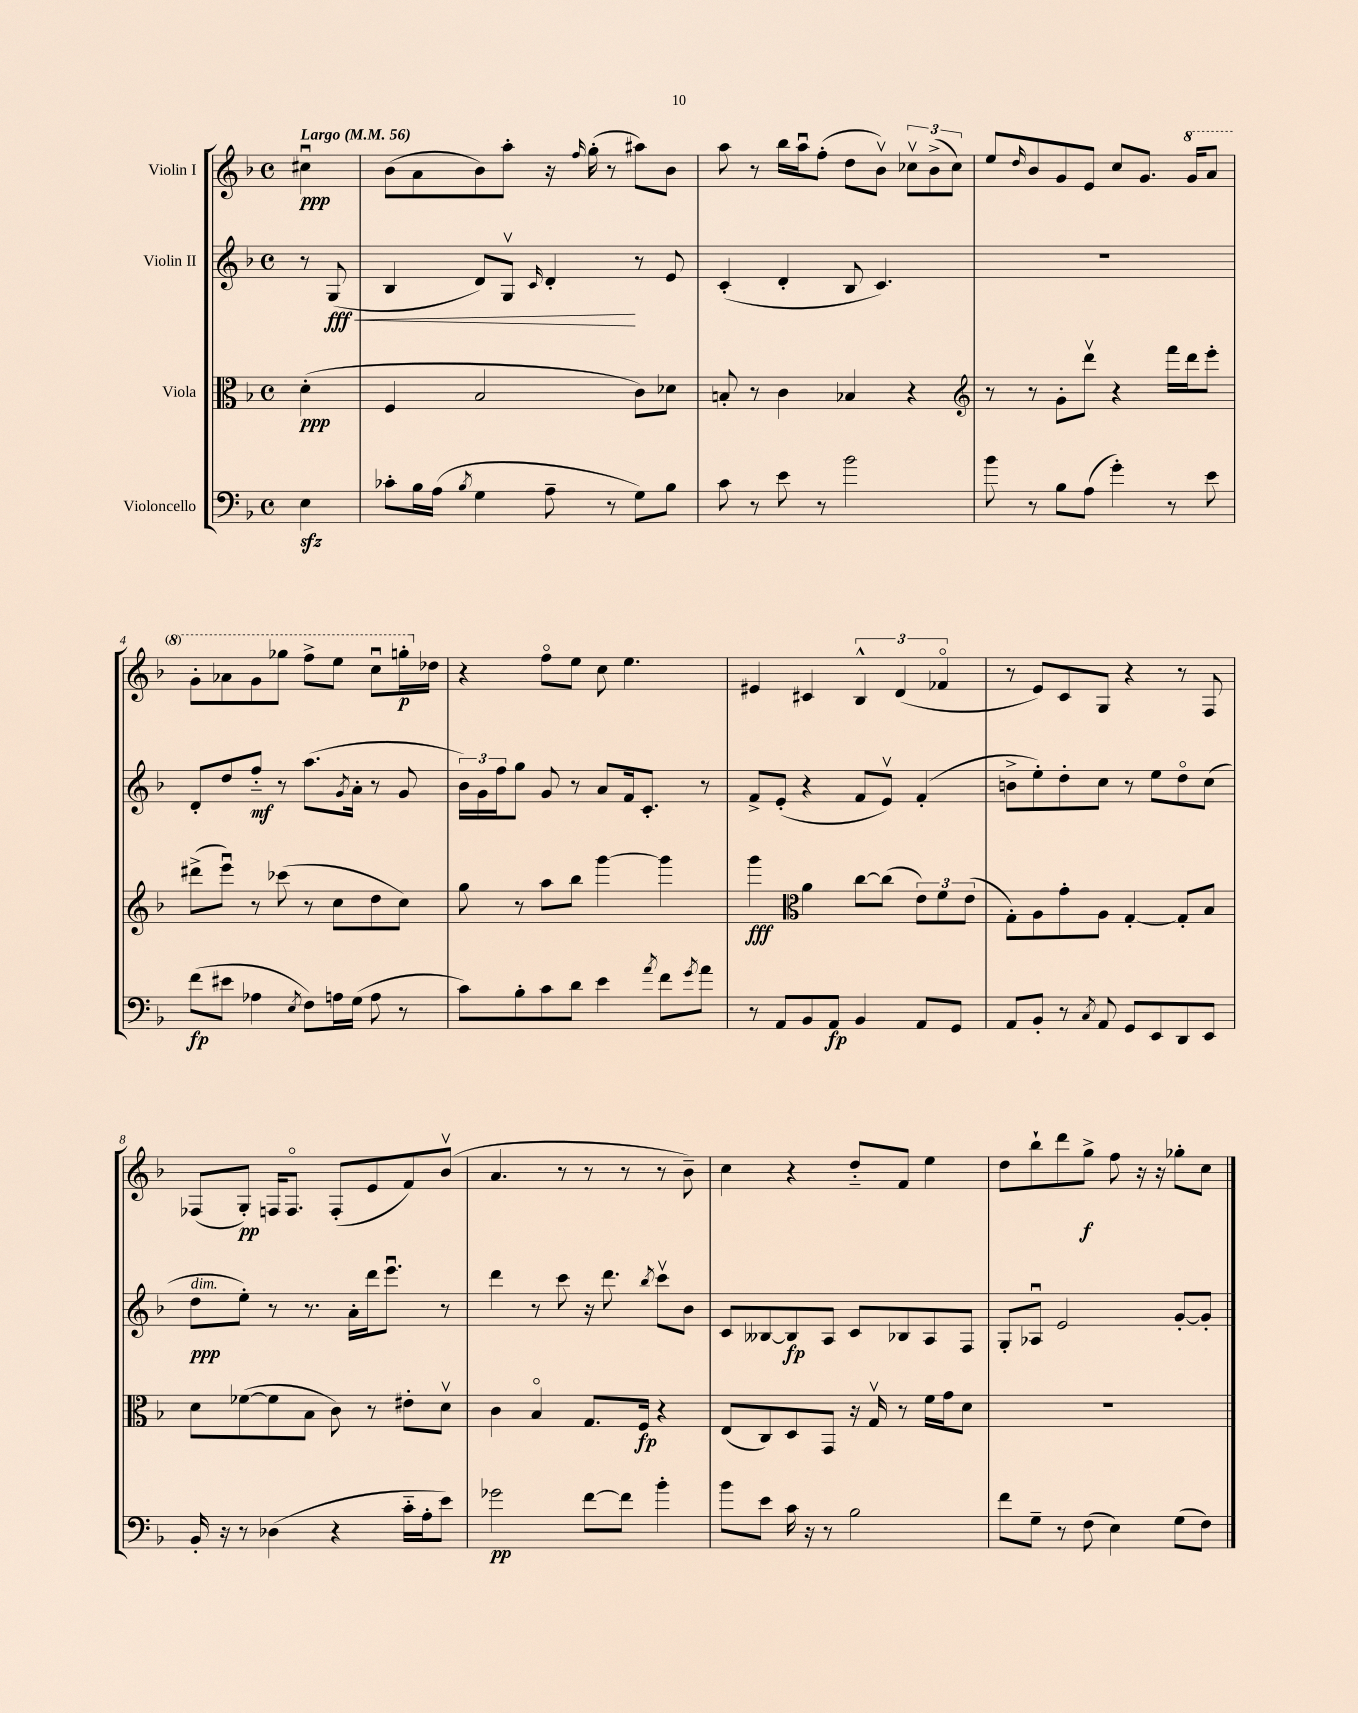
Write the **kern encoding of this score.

**kern	**kern	**kern	**kern
*staff4	*staff3	*staff2	*staff1
*clefF4	*clefC3	*clefG2	*clefG2
*k[b-]	*k[b-]	*k[b-]	*k[b-]
*M4/4	*M4/4	*M4/4	*M4/4
*met(c)	*met(c)	*met(c)	*met(c)
*MM56	*MM56	*MM56	*MM56
4E	(4d'	8r	4cc#u
.	.	(8G	.
=	=	=	=
8c-'	4F	4B-	(8b-
16B-	.	.	8a
(16A	.	.	.
8qB-	.	.	.
4G	2B-	8d)	8b-)
.	.	8Gv	8aa'
.	.	16qqc	.
8A~	.	4d'	16r
.	.	.	16qqff
.	.	.	(16gg'
8r	.	.	8r
8G)	8c)	8r	8aa#)
8B-	8d-	8e	8b-
=	=	=	=
8c	8B'	(4c'	8aa
8r	8r	.	8r
8e	4c	4d'	16bb-
.	.	.	16aau
8r	.	.	(8ff'
2b-	4B-	8B-	8dd
.	.	4.c)	8b-v)
.	4r	.	12cc-v
.	.	.	(12b-^
.	.	.	12cc-)
=	=	=	=
*	*clefG2	*	*
8b-	8r	1r	8ee
.	.	.	16qqdd
8r	8r	.	8b-
8B-	8g'	.	8g
(8A	8dddv	.	8e
4g')	4r	.	8cc
.	.	.	8.g
8r	16fff	.	.
.	16ddd	.	16gg
8e	8eee'	.	8aa
=	=	=	=
(8f	(8ddd#^	8d'	8gg'
8e#	8eeeu)	8dd	8aa-
4A-	8r	8ff'~	8gg
.	(8ccc-	8r	8ggg-
8qE	.	.	.
8F)	8r	(8.aa	8fff^
16A	8cc	.	8eee
.	.	8qg	.
(16G	.	16a'	.
8A	8dd	8r	8cccu
8r	8cc)	8g	16ggg'
.	.	.	16dd-
=	=	=	=
8c)	8gg	24b-)	4r
.	.	24g	.
.	.	24ff	.
8B-'	8r	8gg	.
8c	8aa	8g	8ffo
8d	8bb-	8r	8ee
4e	[4ggg	8a	8cc
.	.	16f	4.ee
.	.	8.c'	.
8qa	.	.	.
8f	4ggg]	.	.
8qg	.	.	.
8a	.	8r	.
=	=	=	=
8r	4ggg	8f^	4e#
8AA	.	(8e'	.
*	*clefC3	*	*
8BB-	4a	4r	4c#
8AA	.	.	.
4BB-	[8cc	8f	6B-^^
.	(8cc]	8ev)	.
.	.	.	(6d
8AA	12e)	(4f'	.
.	12f	.	6f-o
8GG	.	.	.
.	(12e	.	.
=	=	=	=
8AA	8G')	8b^	8r
8BB-'	8A	8ee')	8e)
8r	8g'	8dd'	8c
8qC	.	.	.
8AA	8A	8cc	8G
8GG	[4G'	8r	4r
8EE	.	8ee	.
8DD	8G']	8ddo	8r
8EE	8B-	(8cc	8F
=	=	=	=
16BB-'	8d	8dd	(8F-
16r	.	.	.
8r	([8f-	8ee')	8G')
(4D-	8f-]	8r	16F
.	.	.	8.Fo
.	8B-	8.r	.
4r	8c)	.	(8F'
.	.	16a'	.
.	8r	16ddd	8e
.	.	8.eeeu	.
16c'~	8e#'	.	8f)
16A'	.	.	.
8e)	8dv	8r	(8b-v
=	=	=	=
2g-	4c	4ddd	4.a
.	4B-o	8r	.
.	.	8ccc	8r
[8f	8.G	16r	8r
.	.	8.ddd	.
8f]	.	.	8r
.	16F	.	.
.	.	8qbb-	.
4b-'	4r	8cccv	8r
.	.	8b-	8b-~)
=	=	=	=
8b-	(8E	8c	4cc
8e	8C)	[8B--	.
16c	8D	8B--]	4r
16r	.	.	.
8r	8GG	8A	.
2B-	16r	8c	8dd'~
.	16Gv	.	.
.	8r	8B-	8f
.	16f	8A	4ee
.	16g	.	.
.	8d	8F	.
=	=	=	=
8f	1r	8G'	8dd
8G~	.	8A-u	8bb-`
8r	.	2e	8ddd
(8F	.	.	8gg^
4E)	.	.	8ff
.	.	.	16r
.	.	.	16r
(8G	.	[8g'	8gg-'
8F)	.	8g']	8cc
==	==	==	==
*-	*-	*-	*-
